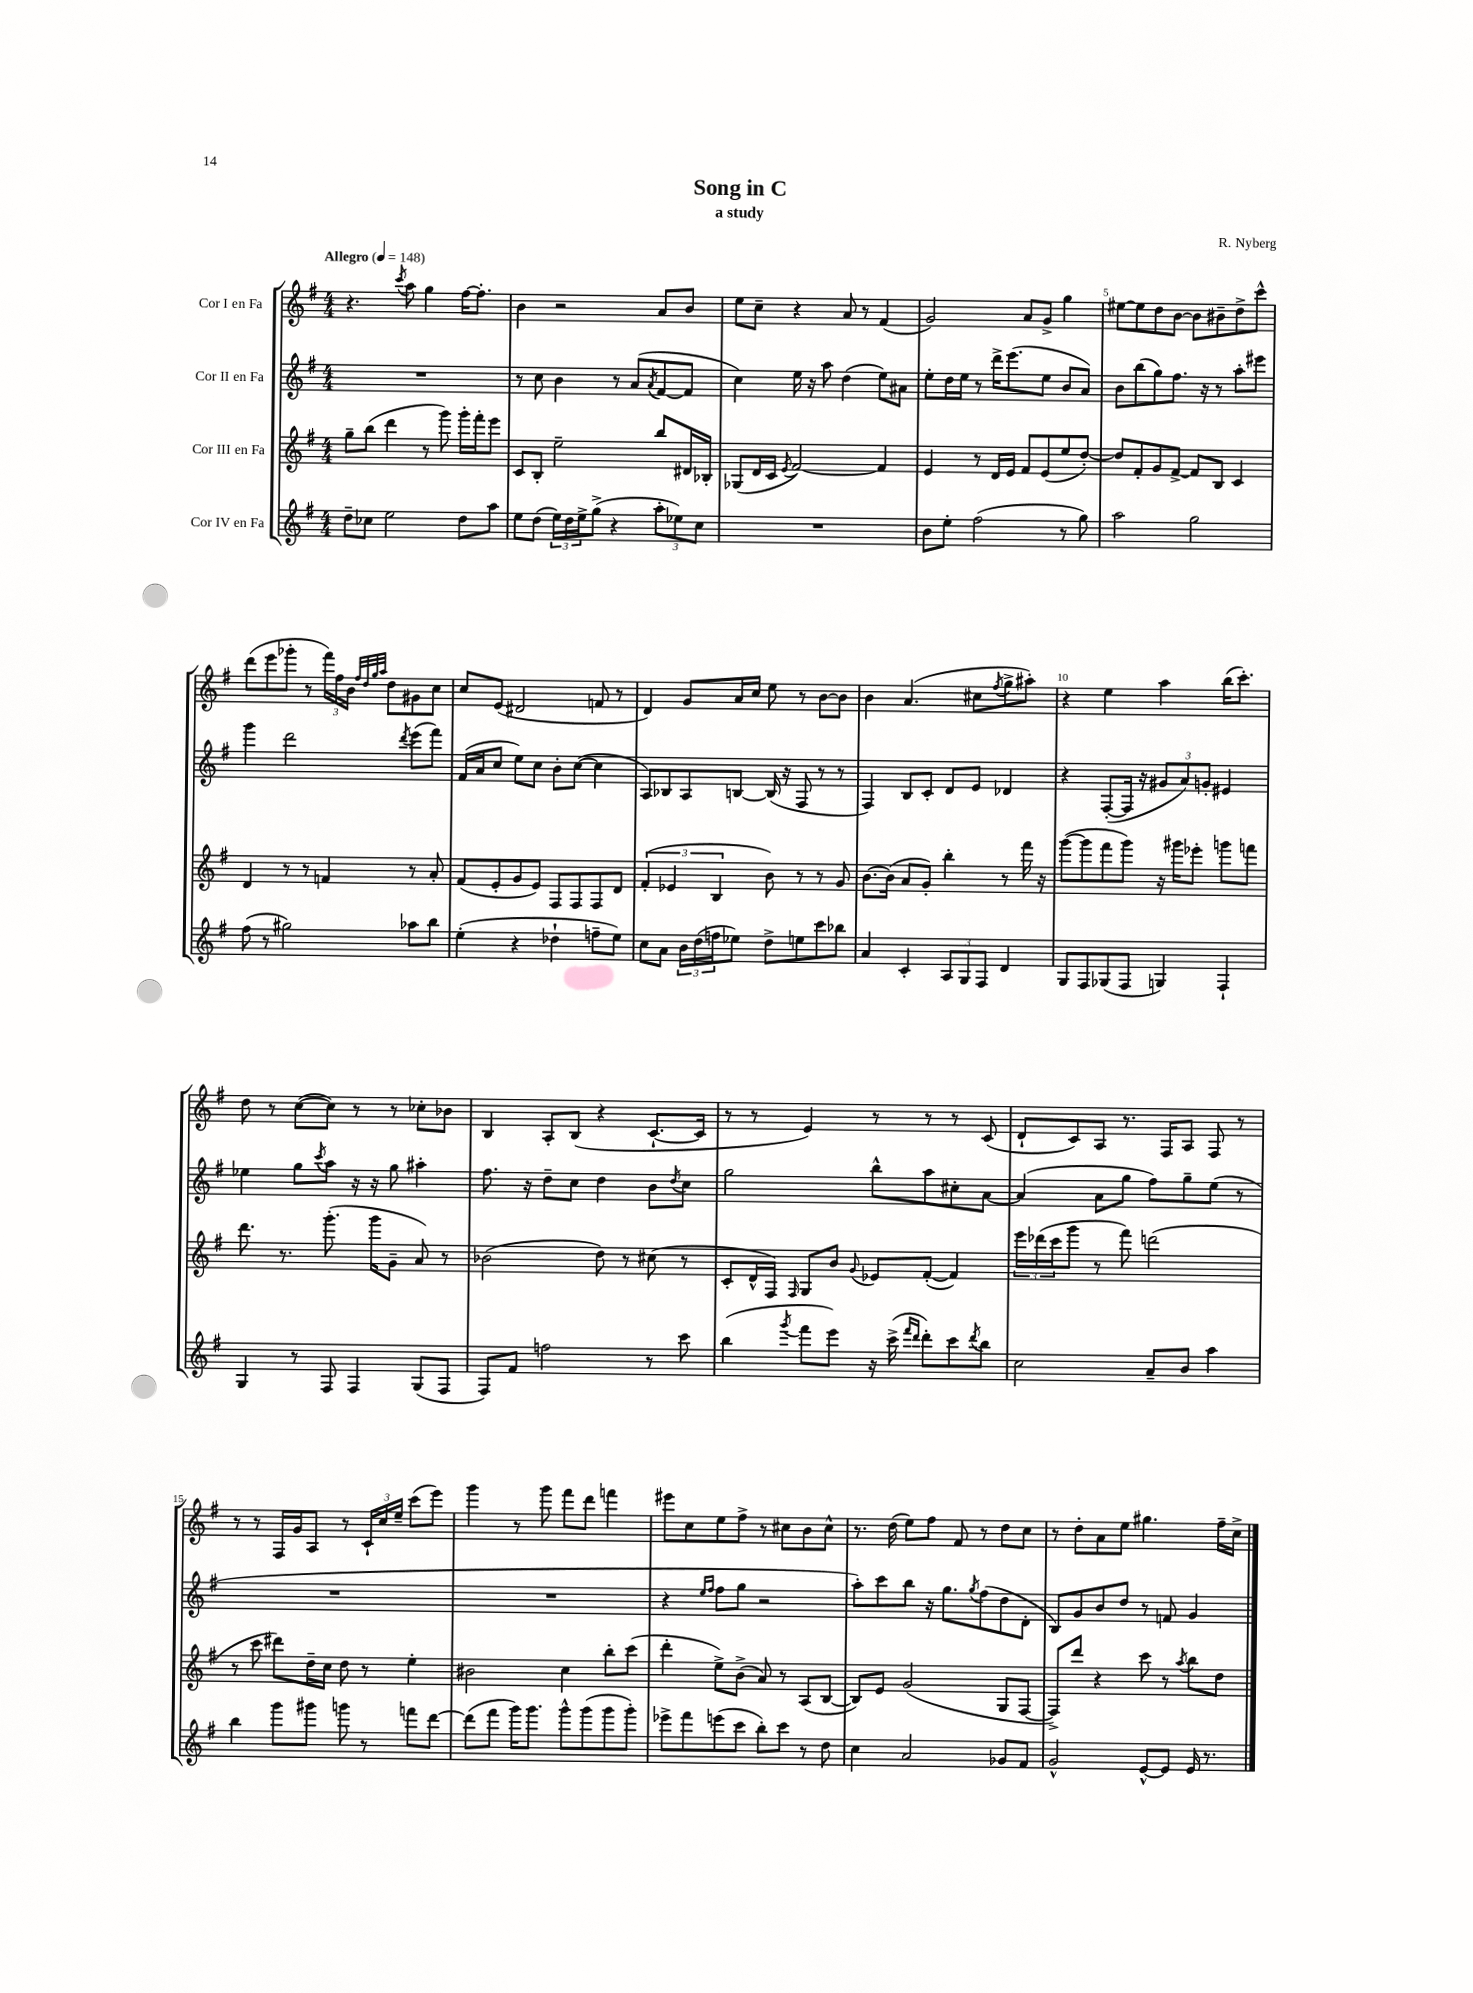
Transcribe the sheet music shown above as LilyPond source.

\header { title = "Song in C" composer = "R. Nyberg" subtitle = "a study" }
<<
\new StaffGroup <<
\new Staff = "s0" \with { instrumentName = "Cor I en Fa" } {
    \clef treble \key g \major \numericTimeSignature \time 4/4 \tempo "Allegro" 4 = 148
    r4. \acciaccatura { c'''8 } a''8 g''4 fis''16~ fis''8.-. |
    b'4 r2 a'8 b'8 |
    e''8 c''8-- r4 a'8 r8 fis'4( |
    g'2) a'8 g'8-> g''4 |
    eis''8~ eis''8 d''8 b'8~ b'8 bis'8-- d''8-> c'''8-^ |
    d'''8( e'''8 ges'''8-. r8 \tuplet 3/2 { fis'''16) fis''16 b'16 } \grace { fis''32 d''32 g''32 a''32 } d''8 gis'8 c''8 |
    c''8 e'8( dis'2 f'8 r8 |
    d'4) g'8 a'16 c''16 e''8 r8 b'8~ b'8 |
    b'4 a'4.( cis''8 \acciaccatura { fis''8 } g''8-> ais''8-.) |
    r4 e''4 a''4 b''16( c'''8.-.) |
    d''8 r8 c''8~( c''8) r8 r8 ces''8-. bes'8 |
    b4 a8-. b8( r4 c'8.~-! c'16 |
    r8 r8 e'4) r8 r8 r8 c'8( |
    d'8-! c'8) a8 r8. fis16 a8 fis8 r8 |
    r8 r8 fis16 g'16 a8 r8 \tuplet 3/2 { c'16-! c''16 e''16-- } c'''8( e'''8) |
    g'''4 r8 g'''8 fis'''8 d'''8 f'''4 |
    eis'''8 c''8 e''8 fis''8-> r8 cis''8 b'8 cis''8-^ |
    r8. d''16( e''8) fis''8 fis'8 r8 d''8 c''8 |
    r8 d''8-. a'8 e''8 gis''4. fis''16-- c''16-> \bar "|." |
}
\new Staff = "s1" \with { instrumentName = "Cor II en Fa" } {
    \clef treble \key g \major \numericTimeSignature \time 4/4
    R1 |
    r8 c''8 b'4 r8 a'8( \acciaccatura { a'8 } fis'8~ fis'8 |
    c''4) e''16 r16 a''8 d''4( e''8) ais'8 |
    e''8-. d''16 e''16 r8 d'''16-> e'''8.( e''8 b'8 a'8) |
    b'8 b''8( g''8) fis''8. r16 r8 a''8-. eis'''8 |
    g'''4 d'''2 \acciaccatura { d'''8 } e'''8( fis'''8) |
    fis'16( a'16 c''8 e''8) c''8 b'8-. c''8~( c''4 |
    a8) bes8 a8 b8~ b16( r16 fis8 r8 r8 |
    fis4) b8 c'8-. d'8 e'8 des'4 |
    r4 fis8~-.( fis16 r16 \tuplet 3/2 { gis'8 a'8) g'8-. } eis'4 |
    ees''4 g''8 \acciaccatura { c'''8 } a''8 r16 r16 g''8 ais''4-. |
    fis''8. r16 d''8-- c''8 d''4 b'8 \acciaccatura { d''8 } c''8 |
    g''2 b''8-^ a''8 cis''8-. a'8~ |
    a'4( a'8 g''8 fis''8) g''8-- e''8( r8 |
    R1 |
    R1 |
    r4 \grace { e''16 fis''16 } fis''8 g''8 r2 |
    a''8-.) c'''8 b''8 r16 g''8. \acciaccatura { g''8 } fis''8( d''8 d'8-. |
    b8) g'8 b'8 d''8 r8 f'8 g'4 \bar "|." |
}
\new Staff = "s2" \with { instrumentName = "Cor III en Fa" } {
    \clef treble \key g \major \numericTimeSignature \time 4/4
    g''8-- b''8( d'''4 r8 g'''8) g'''16-. fis'''16-. e'''8 |
    c'8 b8-. e''2-- b''8 dis'16 bes16-. |
    ges8( d'16 c'16 \acciaccatura { e'8 } fis'2~) fis'4 |
    e'4 r8 d'16 e'16 fis'8 e'8( e''8 d''8~-.) |
    d''8 fis'8-. g'8 fis'8~-> fis'8 b8 c'4 |
    d'4 r8 r8 f'4 r8 a'8-. |
    fis'8( e'8-. g'8 e'8) fis8 fis8 fis8 d'8 |
    \tuplet 3/2 { fis'4-.( ees'4 b4 } b'8) r8 r8 g'8 |
    b'8.~ b'16( a'8 g'8-.) b''4-. r8 fis'''16 r16 |
    g'''8~( g'''8 fis'''8 g'''8) r16 gis'''16 ees'''8-. g'''8 f'''8 |
    d'''8. r8. g'''8.-.( g'''16 g'8-- a'8) r8 |
    bes'2( d''8) r8 cis''8( r8 |
    c'8-. d'16-^ fis16) \grace { fis16 } g8 b'8 \appoggiatura { g'8 } ees'8 fis'8~-.( fis'4) |
    \tuplet 3/2 { e'''16 des'''16( c'''16 } g'''8 r8 fis'''8) d'''2( |
    r8 c'''8 dis'''8) d''16-- c''16 d''8 r8 e''4-. |
    bis'2 c''4 b''8-. c'''8( |
    d'''4-. e''8->) b'8->( a'8) r8 a8( b8~ |
    b8) e'8 g'2( g8 fis8~ |
    fis8->) d'''8 r4 c'''8 r8 \acciaccatura { a''8 } b''8 d''8 \bar "|." |
}
\new Staff = "s3" \with { instrumentName = "Cor IV en Fa" } {
    \clef treble \key g \major \numericTimeSignature \time 4/4
    d''8-- ces''8 e''2 d''8 a''8 |
    e''8 d''8( \tuplet 3/2 { e''16) d''16 e''16-> } g''8->( r4 \tuplet 3/2 { a''8-. ees''8) c''8 } |
    R1 |
    b'8 e''8-. fis''2( r8 g''8) |
    a''2 g''2 |
    fis''8( r8 gis''2) aes''8 b''8 |
    e''4-.( r4 des''4-! f''8-- e''8) |
    c''8 a'8 \tuplet 3/2 { b'16 d''16( f''16 } ees''8) d''8-> e''8 c'''8 bes''8 |
    a'4 c'4-. \tuplet 3/2 { a8 g8 fis8 } d'4 |
    g8 fis8 ges8( fis8 g4) fis4-! |
    g4 r8 fis8 fis4 g8( fis8 |
    fis8) fis'8 f''2 r8 c'''8 |
    b''4( \acciaccatura { g'''8 } fis'''8 e'''8) r16 c'''16->( \grace { fis'''16 d'''16 } d'''8-.) c'''8 \acciaccatura { d'''8 } b''8 |
    c''2 a'8-- b'8 a''4 |
    b''4 g'''8 gis'''8 g'''8 r8 f'''8 d'''8~ |
    d'''8( fis'''8 g'''16) g'''8. g'''8-^ g'''8( g'''8 g'''8-.) |
    ees'''8-> fis'''8 e'''8( c'''8 b''8-.) c'''8 r8 d''8 |
    c''4 a'2 ges'8 fis'8 |
    g'2-^ e'8~-^ e'8 e'16 r8. \bar "|." |
}
>>
>>
\layout { \context { \Score \override BarNumber.break-visibility = ##(#f #t #t) barNumberVisibility = #(every-nth-bar-number-visible 5) } }
